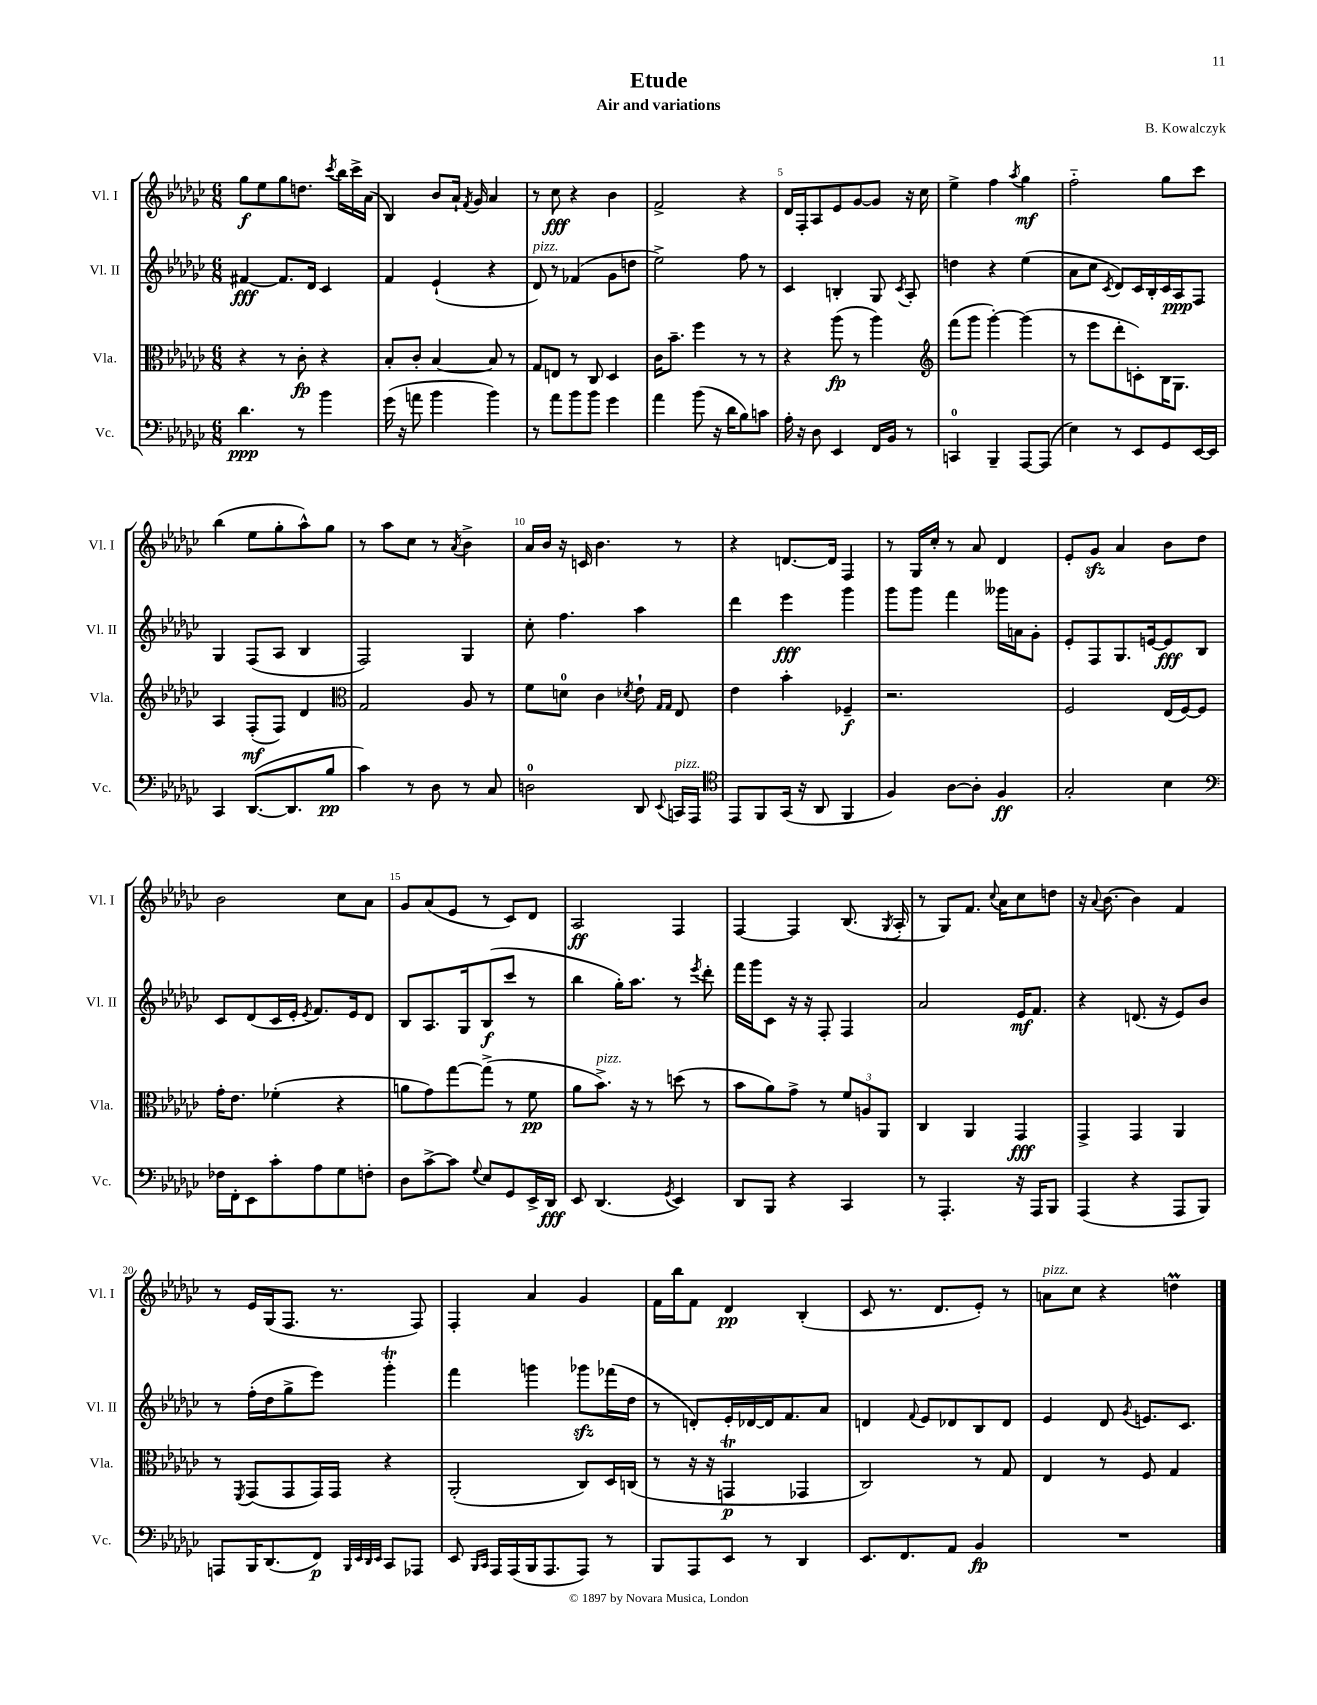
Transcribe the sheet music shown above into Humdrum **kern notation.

**kern	**kern	**kern	**kern
*staff4	*staff3	*staff2	*staff1
*clefF4	*clefC3	*clefG2	*clefG2
*k[b-e-a-d-g-c-]	*k[b-e-a-d-g-c-]	*k[b-e-a-d-g-c-]	*k[b-e-a-d-g-c-]
*M6/8	*M6/8	*M6/8	*M6/8
4.d-\	4r	[4f#/	8gg-\L
.	.	.	8ee-\
.	8r	8.f#/]L	8gg-\
8r	8c-'\	.	8.dd\J
.	.	16d-/Jk	.
4b-\	4r	4c-/	.
.	.	.	8qccc-/
.	.	.	16bb-\LL
.	.	.	16ccc-^\
.	.	.	(16a-\JJ
=	=	=	=
(16g-\	8B-'/L	4f/	4B-/)
16r	.	.	.
8a\	8c-'/J	.	.
4b-\	[4B-/	(4e-`/	8b-/L
.	.	.	16a-`/Jk
.	.	.	8qf/
.	.	.	16g-/
4b-\)	8B-/]	4r	4a-/
.	8r	.	.
=	=	=	=
8r	8G-/L	8d-/)	8r
8a-\L	8E/J	8r	8cc-\
8b-\	8r	(4f-/	4r
8b-\J	8C-/	.	.
4g-\	4D-/	8g-\L	4b-\
.	.	8dd\J	.
=	=	=	=
4a-\	16c-\LK	2ee-^\)	2f^/
.	8.b-~\J	.	.
(8b-\	4ff\	.	.
16r	.	.	.
16d-\LK	.	.	.
8B-\)	8r	8ff\	4r
8c\J	8r	8r	.
=	=	=	=
16A-'\	4r	4c-/	16d-/LL
16r	.	.	16F'/J
8D-\	.	.	8A-/
4EE-/	(8aa-\	4B'/	8e-/
.	8r	.	[8g-/
16FF/LL	4aa-\)	8G-/	8g-/]J
16BB-/JJ	.	.	.
.	.	8qc-/	.
8r	.	8A-'/	16r
.	.	.	16cc-\
=	=	=	=
*	*clefG2	*	*
4CC/	(8fff\L	4dd\	4ee-^\
.	8ggg-\J	.	.
4BBB-~/	[4ggg-'\)	4r	4ff\
.	.	.	8qaa-/
[8AAA-/L	(4ggg-\]	(4ee-\	4gg-\
(8AAA-/]J	.	.	.
=	=	=	=
4E-\)	8r	8a-\L	2ff'~\
.	8eee-\L	8cc-\J	.
.	.	8qc-/	.
8r	8ddd-'\	8d-/L)	.
8EE-/L	8c'\)	16c-/L	.
.	.	16B-'/	.
8GG-/	16B-\K	16c-/	8gg-\L
.	8.G-\J	16A-/J	.
[16EE-/L	.	8F/J	8ccc-\J
16EE-/]JJ	.	.	.
=	=	=	=
4CC-/	4A-/	4G-/	(4bb-\
([8.DD-/L	(8F'/L	(8F/L	8ee-\L
.	8F/J)	8A-/J	8gg-'\
8.DD-/]	.	.	.
.	4d-/	4B-/	8aa-^^\)
8B-/J	.	.	8gg-\J
=	=	=	=
*	*clefC3	*	*
4c-\)	2G-/	2F/)	8r
.	.	.	8aa-\L
8r	.	.	8cc-\J
8D-\	.	.	8r
.	.	.	8qa-/
8r	8A-/	4G-/	4b-^\
8C-/	8r	.	.
=	=	=	=
2D\	8f\L	8cc-'\	16a-/LL
.	.	.	16b-/JJ
.	8d\J	4.ff\	16r
.	.	.	16c/
.	4c-\	.	4.b-\
.	8qd-/	.	.
8DD-/	8e-`\	4aa-\	.
.	16qqG-/LL	.	.
8qqEE-/	16qqG-/JJ	.	.
16CC/LL	8E-/	.	8r
16AAA-/JJ	.	.	.
=	=	=	=
*clefC4	*	*	*
8EE-/L	4e-\	4ddd-\	4r
8FF/	.	.	.
(16GG-/Jk	4b-'\	4eee-\	[8.d/L
16r	.	.	.
8AA-/	.	.	.
.	.	.	16d/]Jk
4FF/	4F-~/	4ggg-\	4F/
=	=	=	=
4F/)	2.r	8ggg-\L	8r
.	.	8ggg-\J	16G-/LL
.	.	.	16cc-'/JJ
[8A-\L	.	4fff\	8r
8A-'\]J	.	.	8a-/
4F/	.	16ggg--\LL	4d-/
.	.	16a\J	.
.	.	8g-'\J	.
=	=	=	=
2G-'/	2F/	8e-'/L	8e-'/L
.	.	8F/	8g-/J
.	.	8.G-/	4a-/
.	.	[16e/k	.
4B-\	(16E-/LL	8e/]	8b-\L
.	[16F/J)	.	.
.	8F/]J	8B-/J	8dd-\J
=	=	=	=
*clefF4	*	*	*
16F-\LL	16g-'\LK	8c-/L	2b-\
16FF'\J	8.e-\J	.	.
8EE-\	.	(8d-/	.
8c-'\	(4f-'\	16c-/L	.
.	.	16e-'/JJ	.
.	.	8qe-/	.
8A-\	.	8.f/L)	.
8G-\	4r	.	8cc-\L
.	.	16e-/k	.
8F'\J	.	8d-/J	8a-\J
=	=	=	=
8D-\L	8a\L	8B-/L	8g-/L
[8c-^\	8g-\)	8.A-/	(8a-/
8c-\]J	[8gg-\	.	8e-/J
.	.	16G-/k	.
8qqG-/	.	.	.
8E-/L	(8gg-^\]J	(8B-/	8r
8GG-/	8r	8ccc-/J	8c-/L)
16EE-^/L	8f\	8r	8d-/J
16DD-/JJ	.	.	.
=	=	=	=
8EE-/	8a-\L	4bb-\	2A-/
(4.DD-/	8.b-^\J)	.	.
.	.	16gg-'\LK)	.
.	16r	8.aa-\J	.
.	8r	.	.
8qGG-/	.	.	.
4EE-/)	(8dd\	8r	4F/
.	.	8qeee-/	.
.	8r	8ddd-'\	.
=	=	=	=
8DD-/L	8b-\L	16fff\LL	[4F/
.	.	16ggg-\J	.
8BBB-/J	8a-\)	8c-\J	.
4r	8g-^\J	16r	4F/]
.	.	16r	.
.	8r	8F'/	.
4CC-/	12f/L	4F/	(8.B-/
.	12A/	.	.
.	12AA-/J	.	.
.	.	.	8qG-/
.	.	.	16A-'/
=	=	=	=
8r	4C-/	2a-/	8r
4.AAA-'/	.	.	8G-/L)
.	4AA-/	.	8.f/J
.	.	.	8qqcc-/
.	.	.	16a-\LK
16r	4GG-/	16e-/LK	8cc-\
16AAA-/LK	.	8.f/J	.
8BBB-/J	.	.	8dd\J
=	=	=	=
(4AAA-/	4GG-^/	4r	16r
.	.	.	8qqa-/
.	.	.	[8.b-\
4r	4GG-/	(8.d/	4b-\]
.	.	16r	.
8AAA-/L	4AA-/	8e-/L)	4f/
8BBB-/J)	.	8b-/J	.
=	=	=	=
8AAA/L	8r	8r	8r
.	8qFF/	.	.
16BBB-/K	(8GG-/L	(16ff'\LL	16e-/LL
(8.DD-/	.	16dd-\J	(16G-/J
.	8GG-/	8gg-^\	8.F/J
8FF/J)	16GG-/L)	8eee-\J)	.
.	16GG-/JJ	.	8.r
32qqBBB-/LLL	.	.	.
32qqEE-/	.	.	.
32qqDD-/	.	.	.
32qqEE-/JJJ	.	.	.
8CC-/L	4r	4ggg-'\	.
8AAA-/J	.	.	8F/)
=	=	=	=
8EE-/	(2AA-'/	4fff\	4F'/
16qqBBB-/LL	.	.	.
16qqCC-/JJ	.	.	.
16AAA-/LL	.	.	.
(16AAA-/	.	.	.
16BBB-/J	.	4ggg\	4a-/
8.AAA-/	.	.	.
8AAA-/J)	8C-/L)	8ggg-\L	4g-/
8r	16D-/L	(16fff-\L	.
.	(16C/JJ	16dd-\JJ	.
=	=	=	=
8BBB-/L	8r	8r	16f\LL
.	.	.	16bb-\J
8AAA-/	16r	8d'/L)	8f\J
.	16r	.	.
8EE-/J	4GG/	16e-'/L	4d-/
.	.	[16d-/	.
8r	.	16d-/]J	.
.	.	8.f/	.
4DD-/	4GG-/	.	(4B-'/
.	.	8a-/J	.
=	=	=	=
8.EE-/L	2C-/)	4d/	8c-/
.	.	.	8.r
8.FF/	.	.	.
.	.	8qqf/	.
.	.	8e-/L	.
.	.	.	8.d-/L
8AA-/J	.	8d-/	.
4BB-/	8r	8B-/	8e-'/J)
.	8G-/	8d-/J	8r
=	=	=	=
2.r	4E-/	4e-/	8a\L
.	.	.	8cc-\J
.	8r	8d-/	4r
.	.	8qg-/	.
.	8F/	8.e/L	.
.	4G-/	.	4dd\
.	.	8.c-/J	.
==	==	==	==
*-	*-	*-	*-
